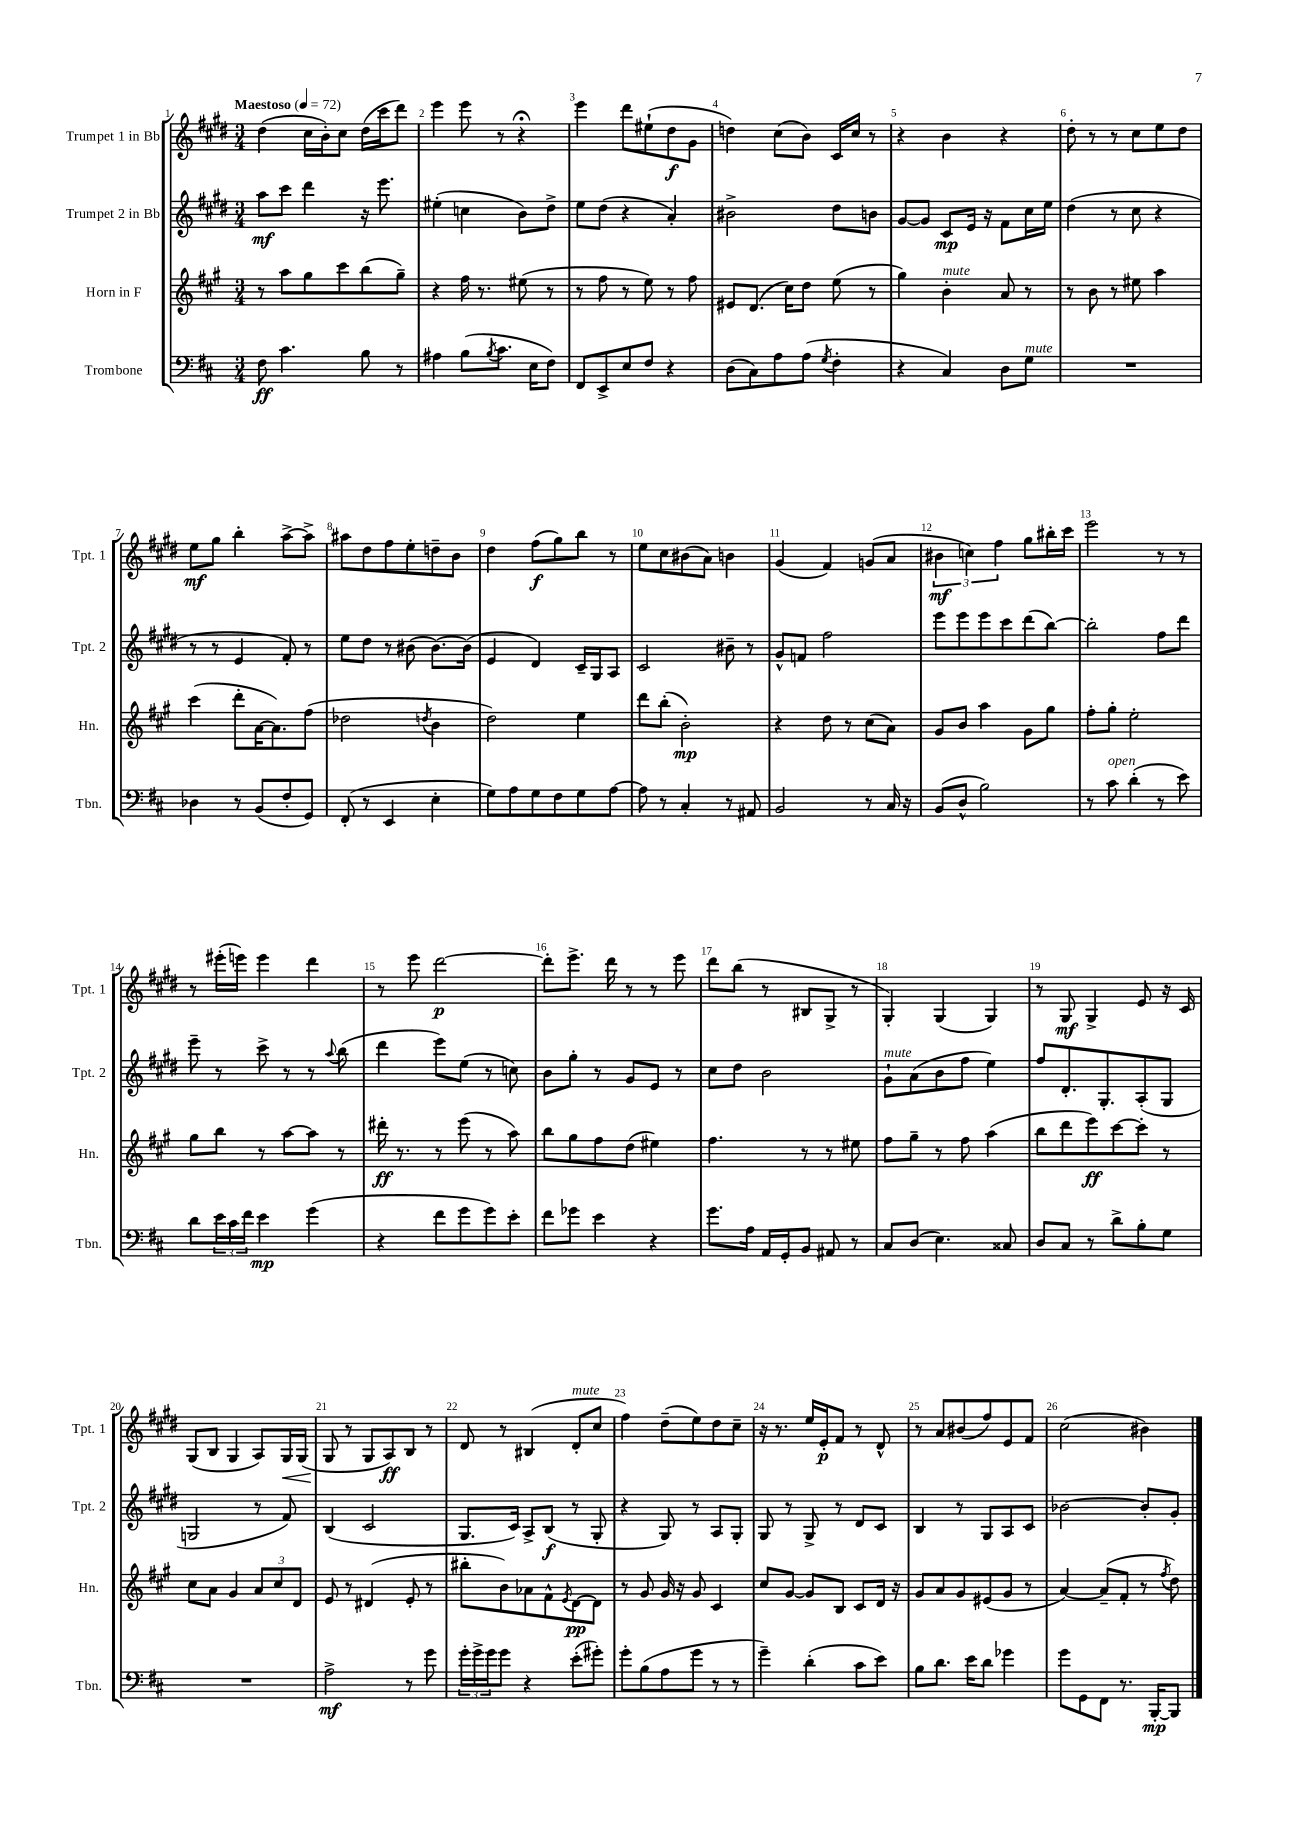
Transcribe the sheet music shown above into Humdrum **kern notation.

**kern	**dynam	**kern	**dynam	**kern	**dynam	**kern	**dynam
*part4	*part4	*part3	*part3	*part2	*part2	*part1	*part1
*staff4	*staff4	*staff3	*staff3	*staff2	*staff2	*staff1	*staff1
*I"Trombone	*	*I"Horn in F	*	*I"Trumpet 2 in Bb	*	*I"Trumpet 1 in Bb	*
*I'Tbn.	*	*I'Hn.	*	*I'Tpt. 2	*	*I'Tpt. 1	*
*clefF4	*	*clefG2	*	*clefG2	*	*clefG2	*
*k[f#c#]	*	*k[f#c#g#]	*	*k[f#c#g#d#]	*	*k[f#c#g#d#]	*
*M3/4	*	*M3/4	*	*M3/4	*	*M3/4	*
*MM72	*	*MM72	*	*MM72	*	*MM72	*
=1	=1	=1	=1	=1	=1	=1	=1
!	!	!	!	!	!	!LO:TX:a:B:t=Maestoso	!
8F#\	ff	8r	.	8aa\L	mf	(4dd#\	.
4.c#\	.	8aa\L	.	8ccc#\J	.	.	.
.	.	8gg#\	.	4ddd#\	.	16cc#\LL	.
.	.	.	.	.	.	16b'\J)	.
.	.	8ccc#\	.	.	.	8cc#\J	.
8B\	.	(8bb\	.	16r	.	(16dd#\LL	.
.	.	.	.	8.eee\	.	16ccc#\J	.
8r	.	8gg#~\J)	.	.	.	8ddd#\J)	.
=2	=2	=2	=2	=2	=2	=2	=2
4A#X\	.	4r	.	(4ee#X'\	.	4eee\	.
(8B\L	.	16ff#\	.	4ccn\	.	8eee\	.
.	.	8.r	.	.	.	.	.
8qB/	.	.	.	.	.	.	.
8.c#\J	.	.	.	.	.	8r	.
.	.	(8ee#X\	.	8b\L)	.	4r;<	.
16E\KL	.	.	.	.	.	.	.
8F#\J)	.	8r	.	8dd#^\J	.	.	.
=3	=3	=3	=3	=3	=3	=3	=3
8FF#/L	.	8r	.	8ee\L	.	4eee\	.
8EE^/	.	8ff#\	.	(8dd#\J	.	.	.
8E/	.	8r	.	4r	.	8ddd#\L	.
8F#/J	.	8ee\)	.	.	.	(8ee#X`\	.
4r	.	8r	.	4a'/)	.	8dd#\	f
.	.	8ff#\	.	.	.	8g#\J	.
=4	=4	=4	=4	=4	=4	=4	=4
(8D\L	.	8e#X/L	.	2b#X^\	.	4ddn\)	.
8C#\)	.	(8.d/J	.	.	.	.	.
8A\	.	.	.	.	.	(8cc#\L	.
.	.	16cc#\KL)	.	.	.	.	.
(8A\J	.	8dd\J	.	.	.	8b\J)	.
8qG/	.	.	.	.	.	.	.
4F#'\	.	(8ee\	.	8dd#\L	.	16c#/LL	.
.	.	.	.	.	.	16cc#/JJ	.
.	.	8r	.	8bn\J	.	8r	.
=5	=5	=5	=5	=5	=5	=5	=5
4r	.	4gg#\)	.	[8g#/L	.	4r	.
.	.	.	.	8g#/J]	.	.	.
!	!	!LO:TX:a:i:t=mute	!	!	!	!	!
4C#/)	.	4b'\	.	8c#/L	mp	4b\	.
.	.	.	.	16e/Jk	.	.	.
.	.	.	.	16r	.	.	.
8D\L	.	8a/	.	8f#\L	.	4r	.
!LO:TX:a:i:t=mute	!	!	!	!	!	!	!
8G\J	.	8r	.	16cc#\L	.	.	.
.	.	.	.	16ee\JJ	.	.	.
=6	=6	=6	=6	=6	=6	=6	=6
2.r	.	8r	.	(4dd#\	.	8dd#'\	.
.	.	8b\	.	.	.	8r	.
.	.	8r	.	8r	.	8r	.
.	.	8ee#X\	.	8cc#\	.	8cc#\L	.
.	.	4aa\	.	4r	.	8ee\	.
.	.	.	.	.	.	8dd#\J	.
!!LO:LB:g=z
=7	=7	=7	=7	=7	=7	=7	=7
4D-X\	.	(4ccc#\	.	8r	.	8ee\L	mf
.	.	.	.	8r	.	8gg#\J	.
8r	.	8ddd'\L	.	4e/	.	4bb'\	.
(8BB/L	.	[16a\K	.	.	.	.	.
.	.	8.a\])	.	.	.	.	.
8F#'/	.	.	.	8f#'/)	.	[8aa^\L	.
8GG/J)	.	(8ff#\J	.	8r	.	8aa^\J]	.
=8	=8	=8	=8	=8	=8	=8	=8
(8FF#'/	.	2dd-X\	.	8ee\L	.	8aa#X\L	.
8r	.	.	.	8dd#\J	.	8dd#\	.
4EE/	.	.	.	8r	.	8ff#\	.
.	.	.	.	(8b#X\	.	8ee'\	.
.	.	8qddn/	.	.	.	.	.
4E'\	.	4b\	.	[8.b#\L)	.	8ddn~\	.
.	.	.	.	.	.	8b\J	.
.	.	.	.	(16b#\Jk]	.	.	.
=9	=9	=9	=9	=9	=9	=9	=9
8G\L)	.	2dd\)	.	4e/	.	4dd#\	.
8A\	.	.	.	.	.	.	.
8G\	.	.	.	4d#/)	.	(8ff#\L	f
8F#\	.	.	.	.	.	8gg#\)	.
8G\	.	4ee\	.	16c#~/LL	.	8bb\J	.
.	.	.	.	16G#/J	.	.	.
[8A\J	.	.	.	8A/J	.	8r	.
=10	=10	=10	=10	=10	=10	=10	=10
8A\]	.	8ddd\L	.	2c#/	.	8ee\L	.
8r	.	(8bb'\J	.	.	.	8cc#\	.
4C#'/	.	2b'\)	mp	.	.	(8b#X\	.
.	.	.	.	.	.	8a\J)	.
8r	.	.	.	8b#X~\	.	4bn\	.
8AA#X/	.	.	.	8r	.	.	.
=11	=11	=11	=11	=11	=11	=11	=11
2BB/	.	4r	.	8g#^^/L	.	(4g#/	.
.	.	.	.	8fn/J	.	.	.
.	.	8dd\	.	2ff#\	.	4f#/)	.
.	.	8r	.	.	.	.	.
8r	.	(8cc#\L	.	.	.	(8gn/L	.
16C#/	.	8a\J)	.	.	.	8a/J	.
16r	.	.	.	.	.	.	.
=12	=12	=12	=12	=12	=12	=12	=12
(8BB/L	.	8g#/L	.	8eee\L	.	6b#X\	mf
8D^^/J	.	8b/J	.	8eee\	.	.	.
.	.	.	.	.	.	6ccn\)	.
2B\)	.	4aa\	.	8eee\	.	.	.
.	.	.	.	.	.	6ff#\	.
.	.	.	.	8ccc#\	.	.	.
.	.	8g#\L	.	(8ddd#\	.	8gg#\L	.
.	.	8gg#\J	.	[8bb\J)	.	16bb#X'\L	.
.	.	.	.	.	.	16ccc#\JJ	.
=13	=13	=13	=13	=13	=13	=13	=13
8r	.	8ff#'\L	.	2bb'\]	.	2eee\	.
!LO:TX:a:i:t=open	!	!	!	!	!	!	!
8c#\	.	8gg#'\J	.	.	.	.	.
(4d'\	.	2ee'\	.	.	.	.	.
8r	.	.	.	8ff#\L	.	8r	.
8e\)	.	.	.	8ddd#\J	.	8r	.
!!LO:LB:g=z
=14	=14	=14	=14	=14	=14	=14	=14
8d\L	.	8gg#\L	.	8eee~\	.	8r	.
24e\L	.	8bb\J	.	8r	.	(16eee#X'\LL	.
24c#\	.	.	.	.	.	.	.
.	.	.	.	.	.	16eeen\JJ)	.
24f#\JJ	.	.	.	.	.	.	.
4e\	mp	8r	.	8ccc#^\	.	4eee\	.
.	.	[8aa\L	.	8r	.	.	.
(4g\	.	8aa\J]	.	8r	.	4ddd#\	.
.	.	.	.	8qqaa/	.	.	.
.	.	8r	.	(8bb\	.	.	.
=15	=15	=15	=15	=15	=15	=15	=15
4r	.	16ddd#X'\	ff	4ddd#\	.	8r	.
.	.	8.r	.	.	.	.	.
.	.	.	.	.	.	8eee\	.
8f#\L	.	8r	.	8eee\L)	.	[2ddd#\	p
8g\	.	(8eee\	.	(8ee\J	.	.	.
8g\)	.	8r	.	8r	.	.	.
8e'\J	.	8aa\)	.	8ccn\)	.	.	.
=16	=16	=16	=16	=16	=16	=16	=16
8f#\L	.	8bb\L	.	8b\L	.	8ddd#'\L]	.
8g-X\J	.	8gg#\	.	8gg#'\J	.	8.eee^\J	.
4e\	.	8ff#\	.	8r	.	.	.
.	.	.	.	.	.	16ddd#\	.
.	.	(8dd\J	.	8g#/L	.	8r	.
4r	.	4ee#X\)	.	8e/J	.	8r	.
.	.	.	.	8r	.	8eee\	.
=17	=17	=17	=17	=17	=17	=17	=17
8.g\L	.	4.ff#\	.	8cc#\L	.	8ddd#\L	.
.	.	.	.	8dd#\J	.	(8bb\J	.
16A\Jk	.	.	.	.	.	.	.
16AA/LL	.	.	.	2b\	.	8r	.
16GG'/J	.	.	.	.	.	.	.
8BB/J	.	8r	.	.	.	8B#X/L	.
8AA#X/	.	8r	.	.	.	8G#^/J	.
8r	.	8ee#X\	.	.	.	8r	.
=18	=18	=18	=18	=18	=18	=18	=18
!	!	!	!	!LO:TX:a:i:t=mute	!	!	!
8C#/L	.	8ff#\L	.	8g#`\L	.	4G#'/)	.
(8D/J	.	8gg#~\J	.	(8a\	.	.	.
4.E\)	.	8r	.	8b\	.	(4G#/	.
.	.	8ff#\	.	8ff#\J	.	.	.
.	.	(4aa\	.	4ee\)	.	4G#/)	.
8C##X/	.	.	.	.	.	.	.
=19	=19	=19	=19	=19	=19	=19	=19
8D/L	.	8bb\L	.	8ff#/L	.	8r	.
8C#/J	.	8ddd\	.	8.d#'/	.	8G#/	mf
8r	.	8eee\)	ff	.	.	4G#^/	.
.	.	.	.	8.G#'/	.	.	.
8d^\L	.	[8ccc#\	.	.	.	.	.
8B'\	.	8ccc#'\J]	.	(8A'/	.	8e/	.
8G\J	.	8r	.	8G#/J	.	16r	.
.	.	.	.	.	.	16c#/	.
!!LO:LB:g=z
=20	=20	=20	=20	=20	=20	=20	=20
2.r	.	8cc#\L	.	2Gn/	.	(8G#/L	.
.	.	8a\J	.	.	.	8B/J	.
.	.	4g#/	.	.	.	4G#/	.
.	.	12a/L	.	8r	.	8A/L)	.
.	.	12cc#/	.	.	.	.	.
!	!	!	!	!	!	!	!LO:HP:b
.	.	.	.	8f#/)	.	16G#/L	<
.	.	12d/J	.	.	.	.	.
.	.	.	.	.	.	(16G#/JJ	.
=21	=21	=21	=21	=21	=21	=21	=21
2A^\	mf	8e/	.	(4B/	.	8G#/	.
.	.	8r	.	.	.	8r	[
.	.	(4d#X/	.	2c#/	.	8G#/L	.
.	.	.	.	.	.	8A/)	ff
8r	.	8e'/	.	.	.	8B/J	.
8g\	.	8r	.	.	.	8r	.
=22	=22	=22	=22	=22	=22	=22	=22
24g'\LL	.	8bb#X'\L	.	8.G#/L	.	8d#/	.
24g^\	.	.	.	.	.	.	.
24g\J	.	.	.	.	.	.	.
8g\J	.	8b\)	.	.	.	8r	.
.	.	.	.	16c#/Jk)	.	.	.
4r	.	8a-X\	.	8A^/L	.	(4B#X/	.
.	.	8f#^^\	.	(8B/J	f	.	.
.	.	8qe/	.	.	.	.	.
!	!	!	!	!	!	!LO:TX:a:i:t=mute	!
(8e'\L	.	[8d\	pp	8r	.	8d#'/L	.
8g#X'\J)	.	8d\J]	.	8G#'/	.	8cc#/J	.
=23	=23	=23	=23	=23	=23	=23	=23
8g'\L	.	8r	.	4r	.	4ff#\)	.
(8B\	.	8g#/	.	.	.	.	.
8A\	.	16g#/	.	8G#/)	.	(8dd#~\L	.
.	.	16r	.	.	.	.	.
8g\J	.	8g#/	.	8r	.	8ee\)	.
8r	.	4c#/	.	8A/L	.	8dd#\	.
8r	.	.	.	8G#'/J	.	8cc#~\J	.
=24	=24	=24	=24	=24	=24	=24	=24
4g~\)	.	8cc#/L	.	8G#/	.	16r	.
.	.	.	.	.	.	8.r	.
.	.	[8g#/J	.	8r	.	.	.
(4d'\	.	8g#/L]	.	8G#^/	.	16ee/LL	.
.	.	.	.	.	.	16e'/J	p
.	.	8B/J	.	8r	.	8f#/J	.
8c#\L	.	8c#/L	.	8d#/L	.	8r	.
8e\J)	.	16d/Jk	.	8c#/J	.	8d#^^/	.
.	.	16r	.	.	.	.	.
=25	=25	=25	=25	=25	=25	=25	=25
8B\L	.	8g#/L	.	4B/	.	8r	.
8.d\J	.	8a/	.	.	.	8a/L	.
.	.	8g#/	.	8r	.	(8b#X/	.
16e\KL	.	.	.	.	.	.	.
8d\J	.	(8e#X/	.	8G#/L	.	8ff#/)	.
4g-X\	.	8g#/J	.	8A/	.	8e/	.
.	.	8r	.	8c#/J	.	8f#/J	.
=26	=26	=26	=26	=26	=26	=26	=26
8g\L	.	[4a/)	.	[2b-X\	.	(2cc#\	.
8GG\	.	.	.	.	.	.	.
8FF#\J	.	(8a~/L]	.	.	.	.	.
8.r	.	8f#'/J	.	.	.	.	.
.	.	8r	.	8b-'/L]	.	4b#X\)	.
[16BBB'/KL	mp	.	.	.	.	.	.
.	.	8qff#/	.	.	.	.	.
8BBB/J]	.	8dd\)	.	8g#'/J	.	.	.
==	==	==	==	==	==	==	==
*-	*-	*-	*-	*-	*-	*-	*-
